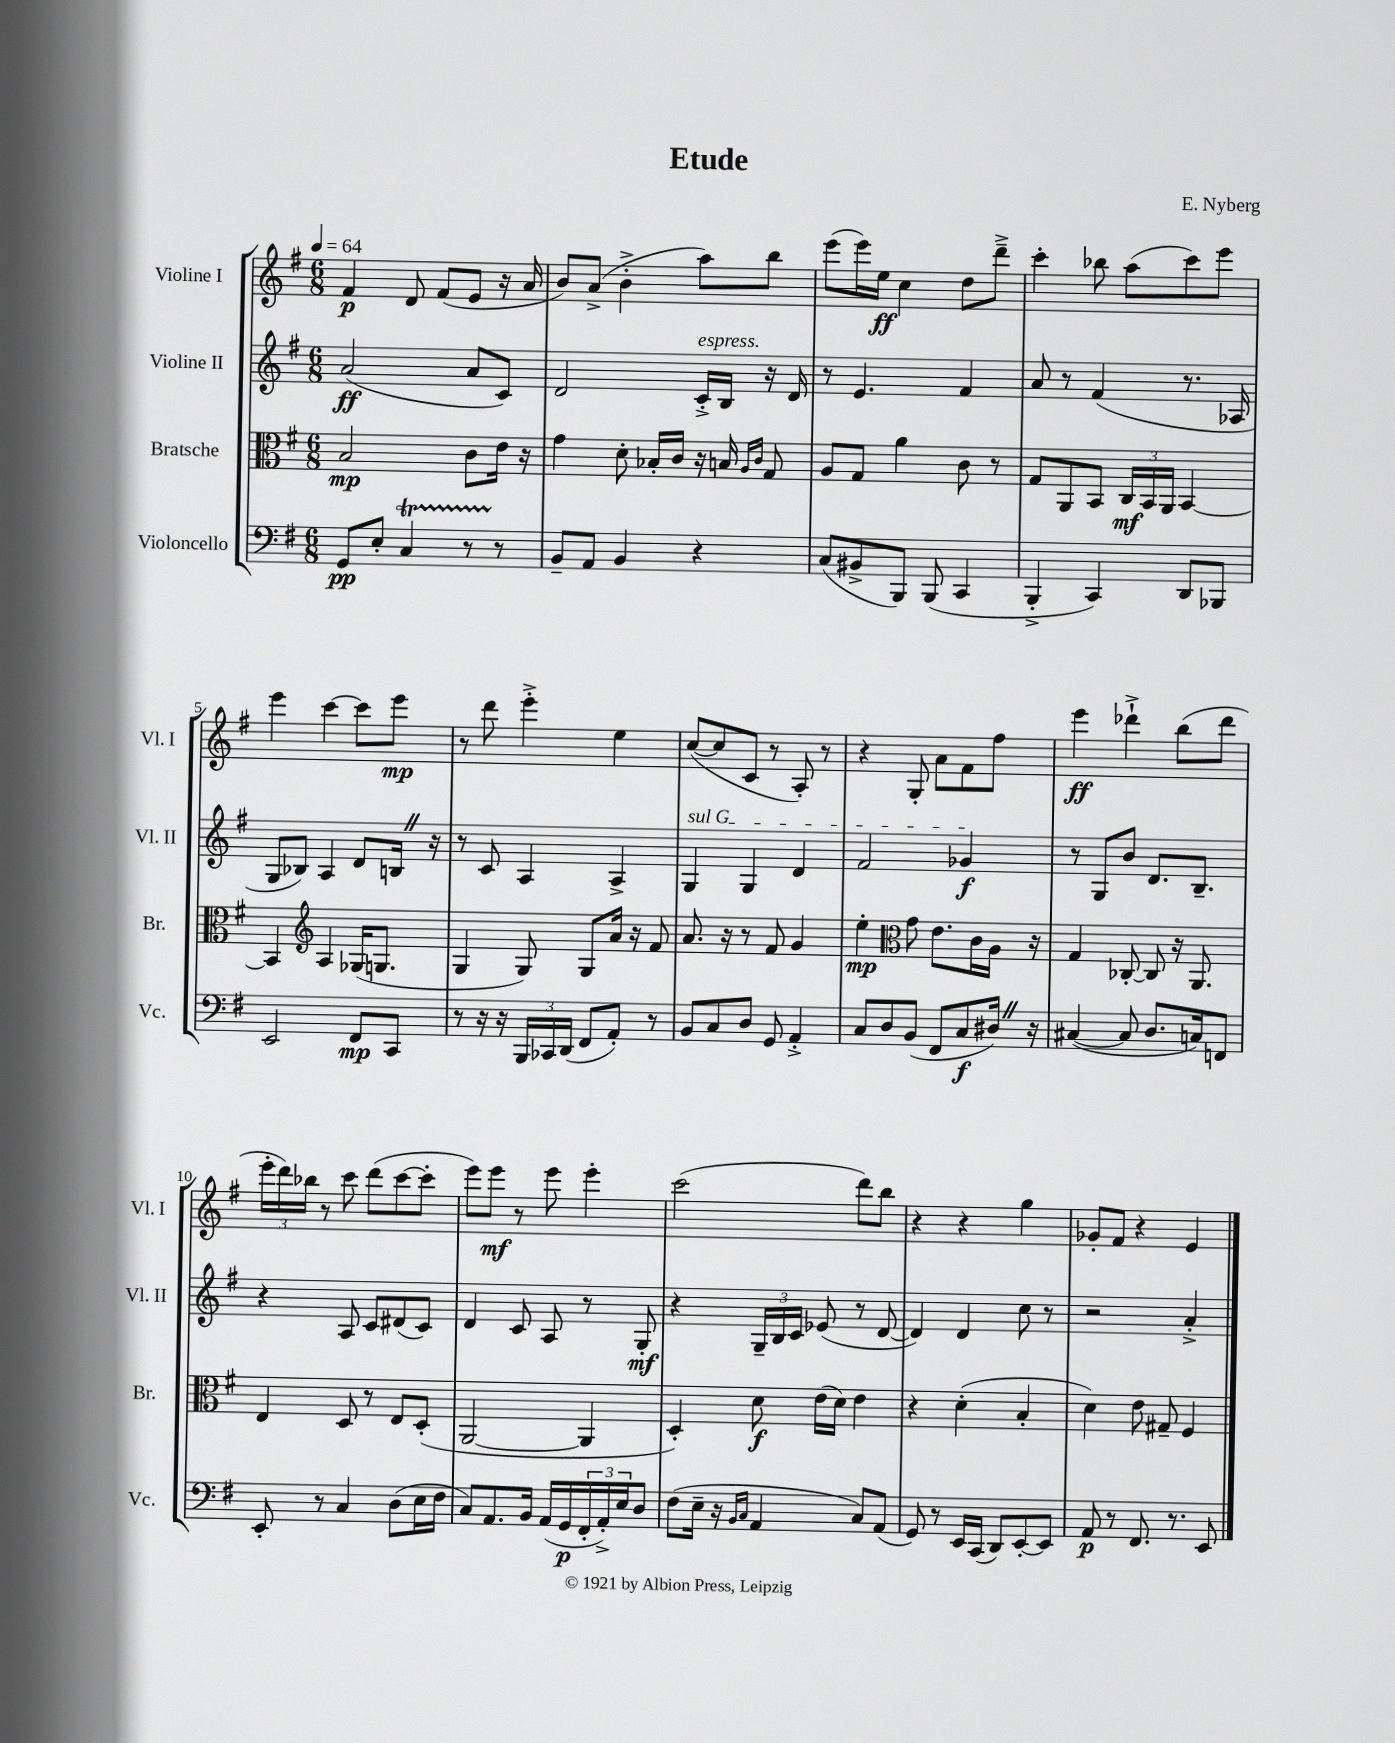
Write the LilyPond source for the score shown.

\header { title = "Etude" composer = "E. Nyberg" }
<<
\new StaffGroup <<
\new Staff = "s0" \with { instrumentName = "Violine I" shortInstrumentName = "Vl. I" } {
    \clef treble \key g \major \numericTimeSignature \time 6/8 \tempo 4 = 64
    fis'4\p d'8 fis'8( e'8 r16 a'16 |
    b'8) a'8->( b'4-.-> a''8) b''8 |
    e'''8( e'''16) e''16\ff c''4 d''8 d'''8---> |
    c'''4-. bes''8 a''8( c'''8) e'''8 |
    e'''4 c'''4~ c'''8 e'''8\mp |
    r8 d'''8 e'''4-.-> e''4 |
    c''8~( c''8 c'8 r8 a8-.) r8 |
    r4 g8-. a'8 fis'8 fis''8 |
    e'''4\ff des'''4-!-> b''8( des'''8 |
    \tuplet 3/2 { e'''16-. d'''16) bes''16 } r8 c'''8 d'''8( c'''8~ c'''8-. |
    e'''8) e'''8\mf r8 e'''8 e'''4-. |
    c'''2( d'''8) b''8 |
    r4 r4 g''4 |
    ges'8-. fis'8 r4 e'4 \bar "|." |
}
\new Staff = "s1" \with { instrumentName = "Violine II" shortInstrumentName = "Vl. II" } {
    \clef treble \key g \major \numericTimeSignature \time 6/8
    a'2\ff( a'8 c'8) |
    d'2 c'16-.->^\markup { \italic "espress." } b16 r16 d'16 |
    r8 e'4. fis'4 |
    a'8 r8 fis'4( r8. aes16 |
    g8 bes8) a4 d'8 b16 \once \override BreathingSign.text = \markup { \musicglyph "scripts.caesura.straight" } \breathe r16 |
    r8 c'8 a4 a4-> |
    \once \override TextSpanner.bound-details.left.text = \markup { \italic "sul G" } g4\startTextSpan g4 d'4 |
    fis'2 ges'4\f\stopTextSpan |
    r8 g8 b'8 d'8. b8.-- |
    r4 a8 c'8 dis'8( c'8) |
    d'4 c'8 a8 r8 g8-.\mf |
    r4 \tuplet 3/2 { g16-- b16 c'16 } ees'8( r8 d'8~ |
    d'4) d'4 c''8 r8 |
    r2 a'4-.-> \bar "|." |
}
\new Staff = "s2" \with { instrumentName = "Bratsche" shortInstrumentName = "Br." } {
    \clef alto \key g \major \numericTimeSignature \time 6/8
    b2\mp c'8 e'16 r16 |
    g'4 d'8-. bes16-. c'16 r16 b16 \grace { a16 c'16 } g8 |
    a8 g8 a'4 c'8 r8 |
    g8 a,8 b,8 \tuplet 3/2 { c16\mf b,16 a,16 } b,4~ |
    b,4 \clef treble a4 ges16( g8. |
    g4 g8) g8 a'16 r16 fis'8 |
    a'8. r16 r8 fis'8 g'4 |
    e''4-.\mp \clef alto g'8 e'8. c'16 a16 r16 |
    g4 ces8~-. ces8 r16 a,8. |
    e4 d8 r8 e8 d8-.( |
    a,2~ a,4 |
    d4-.) d'8\f e'16( d'16) e'4 |
    r4 d'4-.( b4-. |
    d'4) e'8 gis8-- fis4 \bar "|." |
}
\new Staff = "s3" \with { instrumentName = "Violoncello" shortInstrumentName = "Vc." } {
    \clef bass \key g \major \numericTimeSignature \time 6/8
    g,8\pp e8-. c4\startTrillSpan r8 r8\stopTrillSpan |
    b,8-- a,8 b,4 r4 |
    c8( bis,8-> b,,8) b,,8( c,4 |
    b,,4-.-> c,4) d,8 bes,,8 |
    e,2 fis,8\mp c,8 |
    r8 r16 r16 \tuplet 3/2 { b,,16 ces,16 d,16( } fis,8 a,8-.) r8 |
    b,8 c8 d8 g,8 a,4-.-> |
    c8 d8 b,8( fis,8 c8\f dis16) \once \override BreathingSign.text = \markup { \musicglyph "scripts.caesura.straight" } \breathe r16 |
    cis4~( cis8 d8. c16) f,8 |
    e,8-. r8 c4 d8( e16 fis16 |
    c8) a,8. b,16 a,16( g,16\p \tuplet 3/2 { fis,16-. a,16-.->) e16 } d8 |
    fis8( e16-- r16 \grace { b,16 c16 } a,4 c8) a,8( |
    g,8) r8 e,16 c,16( d,8) e,8~-. e,8 |
    a,8\p r8 fis,8. r8. e,8 \bar "|." |
}
>>
>>
